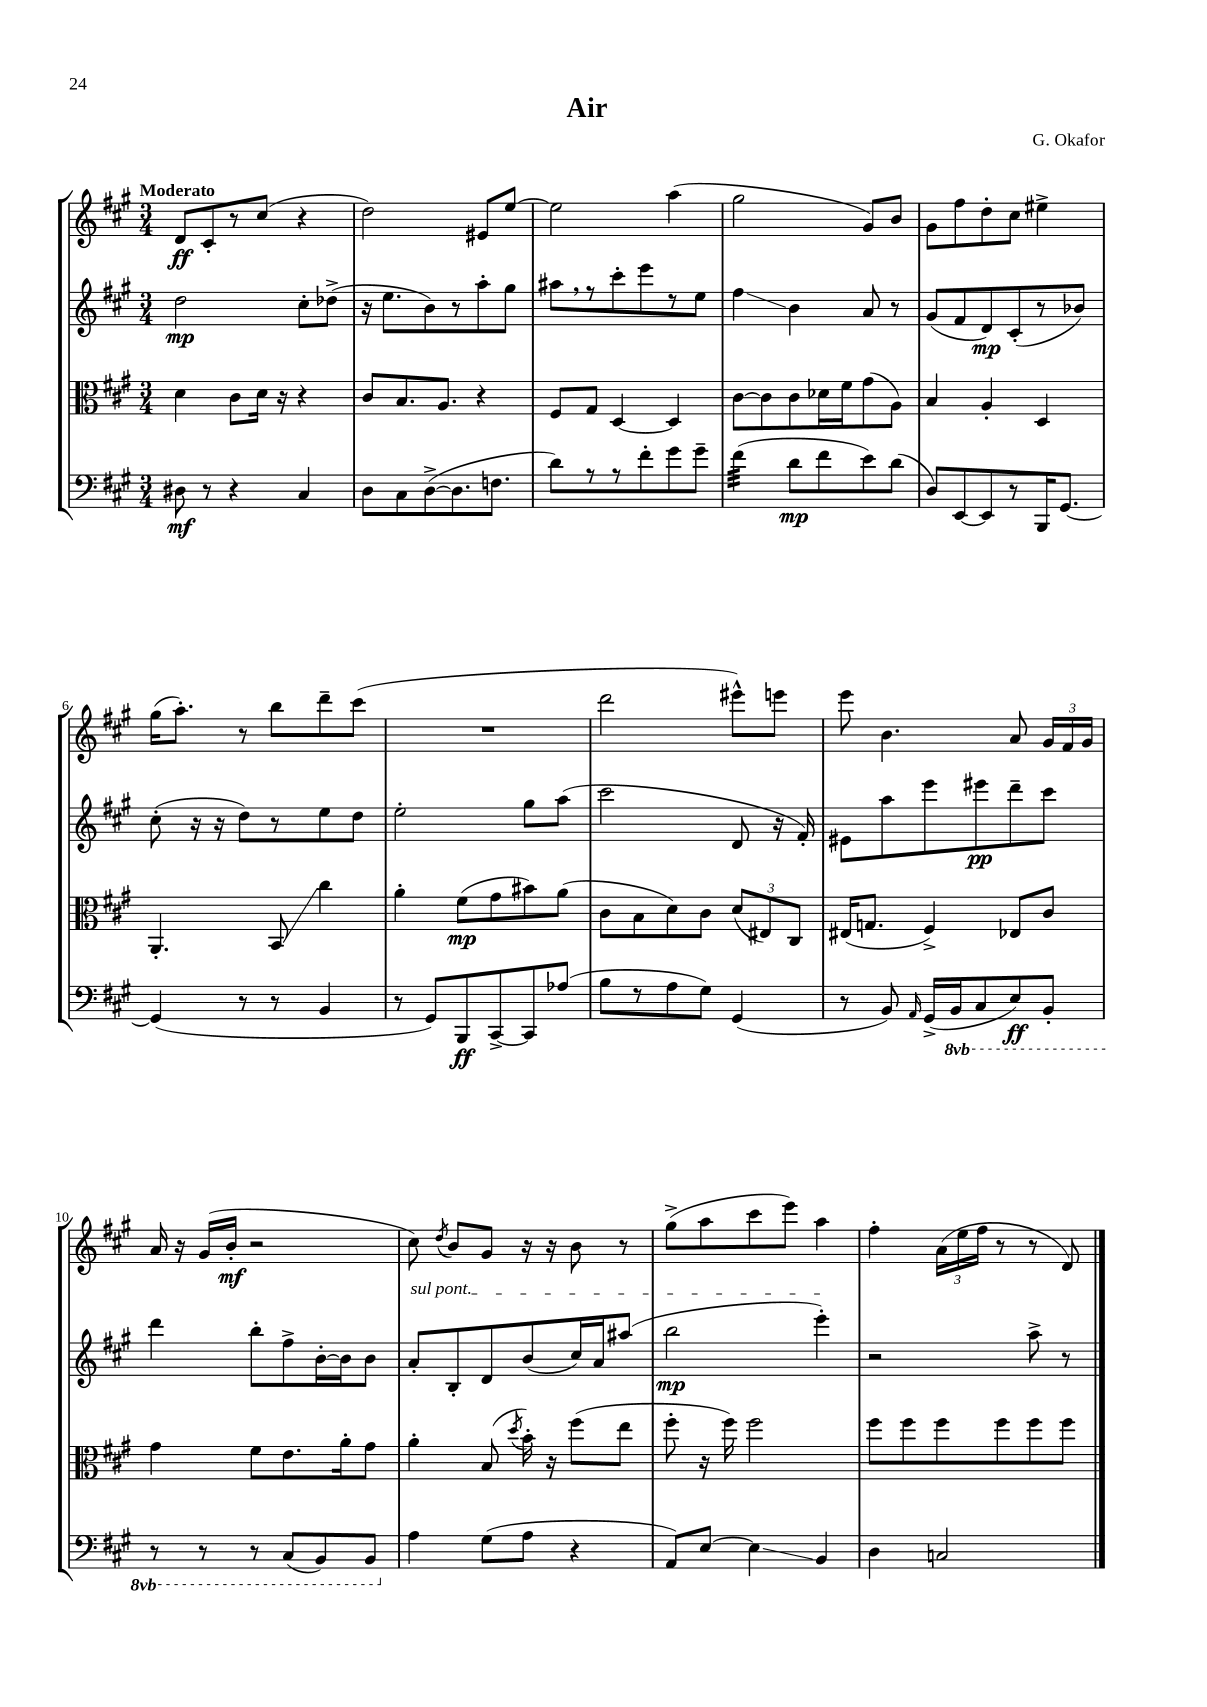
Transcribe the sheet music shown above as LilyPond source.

\header { title = "Air" composer = "G. Okafor" }
<<
\new StaffGroup <<
\new Staff = "s0" {
    \clef treble \key a \major \numericTimeSignature \time 3/4 \tempo "Moderato"
    \autoBeamOff d'8[\ff cis'8-. r8 cis''8]( r4 |
    d''2) eis'8[ e''8]~ |
    e''2 a''4( |
    gis''2 gis'8[) b'8] |
    gis'8[ fis''8 d''8-. cis''8] eis''4-> |
    gis''16[( a''8.]-.) r8 b''8[ d'''8-- cis'''8]( |
    R2. |
    d'''2 eis'''8[-^) e'''8] |
    e'''8 b'4. a'8 \tuplet 3/2 { gis'16[ fis'16 gis'16] } |
    a'16 r16 gis'16[( b'16]-.\mf r2 |
    cis''8) \acciaccatura { d''8 } b'8[ gis'8] r16 r16 b'8 r8 |
    gis''8[->( a''8 cis'''8 e'''8]) a''4 |
    fis''4-. \tuplet 3/2 { a'16[( e''16 fis''16] } r8 r8 d'8) \bar "|." |
}
\new Staff = "s1" {
    \clef treble \key a \major \numericTimeSignature \time 3/4
    \autoBeamOff d''2\mp cis''8[-. des''8]->( |
    r16 e''8.[ b'8) r8 a''8-. gis''8] |
    ais''8[ \breathe r8 cis'''8-. e'''8 r8 e''8] |
    fis''4\glissando b'4 a'8 r8 |
    gis'8[( fis'8 d'8\mp) cis'8-.( r8 bes'8]) |
    cis''8-.( r16 r16 d''8[) r8 e''8 d''8] |
    e''2-. gis''8[ a''8]( |
    cis'''2 d'8 r16 fis'16-.) |
    eis'8[ a''8 e'''8 eis'''8\pp d'''8-- cis'''8] |
    d'''4 b''8[-. fis''8-> b'16~-. b'16 b'8] |
    \once \override TextSpanner.bound-details.left.text = \markup { \italic "sul pont." } a'8[-.\startTextSpan b8-. d'8 b'8( cis''16) a'16 ais''8]( |
    b''2\mp e'''4-.\stopTextSpan) |
    r2 a''8-> r8 \bar "|." |
}
\new Staff = "s2" {
    \clef alto \key a \major \numericTimeSignature \time 3/4
    \autoBeamOff d'4 cis'8[ d'16] r16 r4 |
    cis'8[ b8. a8.] r4 |
    fis8[ gis8] d4~ d4 |
    cis'8[~ cis'8 cis'8 des'16 fis'16 gis'8( a8]) |
    b4 a4-. d4 |
    a,4.-. b,8\glissando cis''4 |
    a'4-. fis'8[\mp( gis'8 bis'8) a'8]( |
    cis'8[ b8 d'8) cis'8] \tuplet 3/2 { d'8[( eis8) cis8] } |
    eis16[( g8.] fis4->) ees8[ cis'8] |
    gis'4 fis'8[ e'8. a'16-. gis'8] |
    a'4-. b8( \acciaccatura { d''8 } b'16-.) r16 fis''8[( e''8] |
    fis''8-. r16 fis''16) fis''2 |
    fis''8[ fis''8 fis''8 fis''8 fis''8 fis''8] \bar "|." |
}
\new Staff = "s3" {
    \clef bass \key a \major \numericTimeSignature \time 3/4 \set Staff.ottavationMarkups = #ottavation-simple-ordinals
    \autoBeamOff dis8\mf r8 r4 cis4 |
    d8[ cis8 d8~->( d8. f8.] |
    d'8[) r8 r8 fis'8-. gis'8 gis'8]-- |
    fis'4:32( d'8[\mp fis'8 e'8) d'8]( |
    d8[) e,8~ e,8 r8 b,,16 gis,8.]~ |
    gis,4( r8 r8 b,4 |
    r8 gis,8[) b,,8\ff cis,8~-> cis,8 aes8]( |
    b8[ r8 a8 gis8]) gis,4( |
    r8 b,8) \grace { a,16 } gis,16[->( \ottava #-1 b,,16 cis,8 e,8\ff) b,,8]-. |
    r8 r8 r8 cis,8[( b,,8) b,,8] \ottava #0 |
    a4 gis8[( a8] r4 |
    a,8[) e8]~ e4\glissando b,4 |
    d4 c2 \bar "|." |
}
>>
>>
